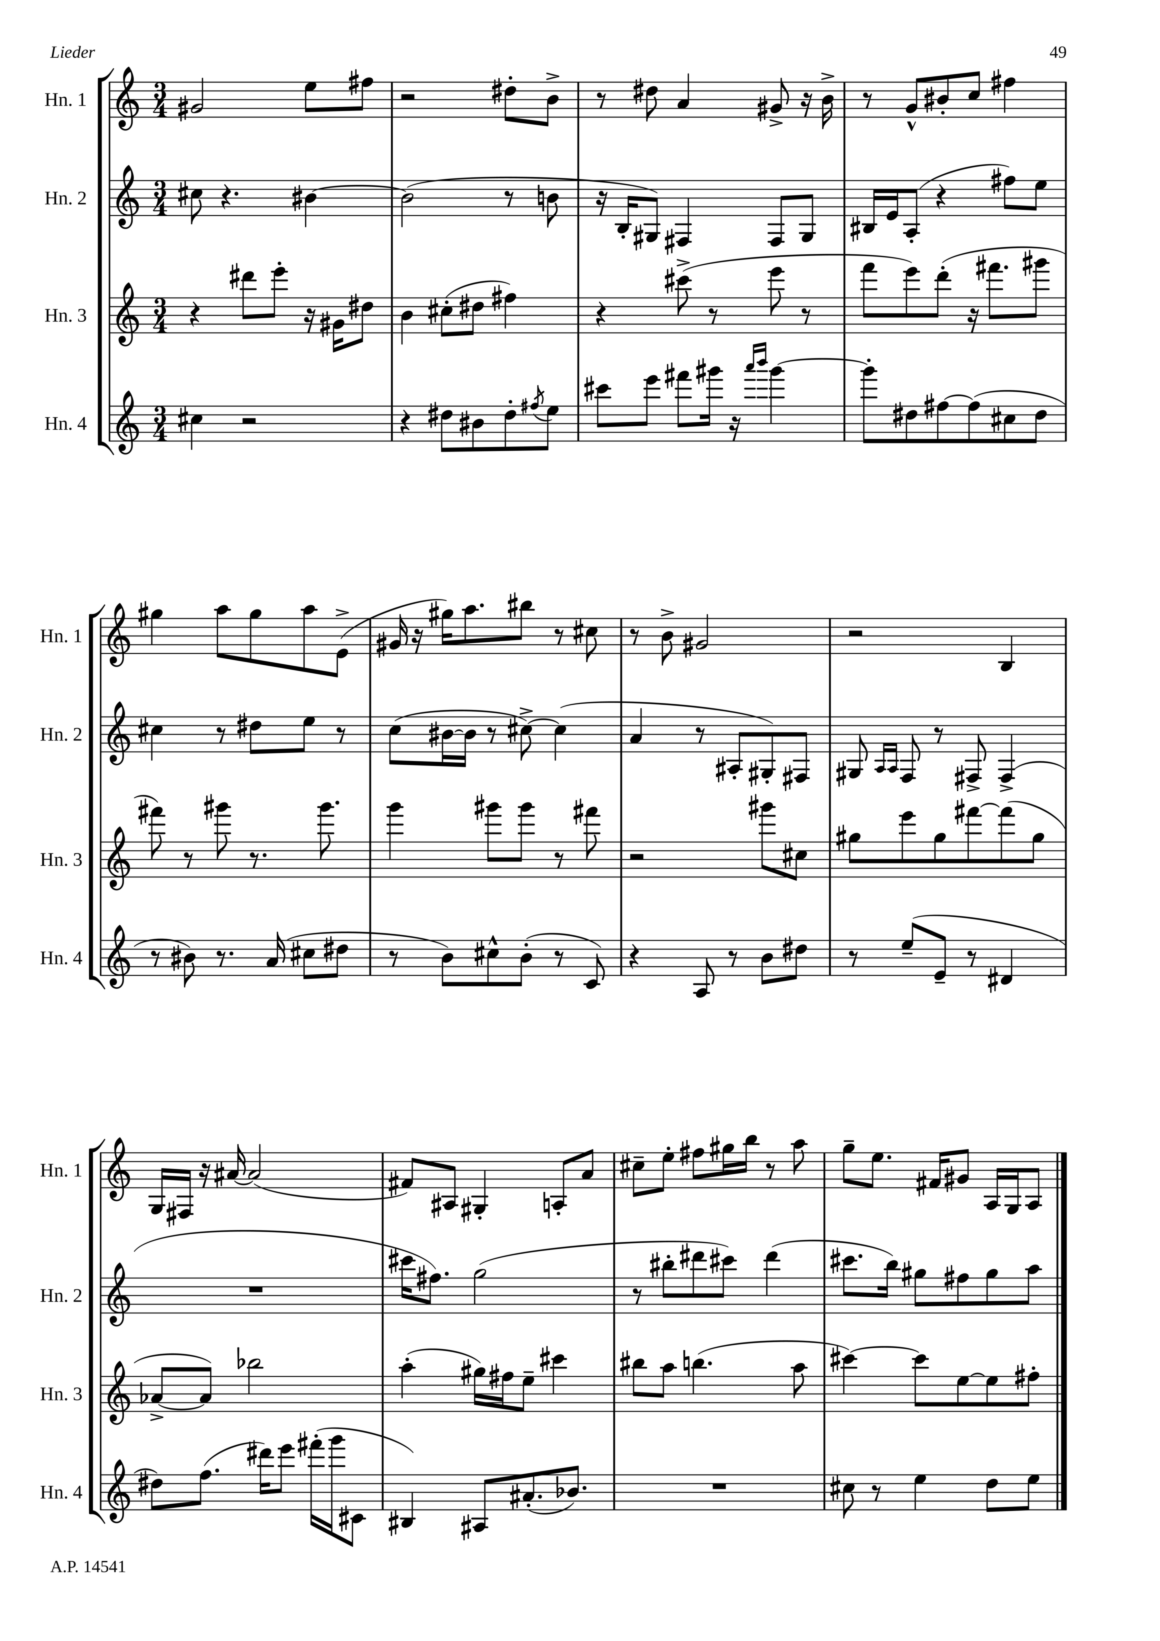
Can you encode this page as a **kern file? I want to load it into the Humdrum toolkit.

**kern	**kern	**kern	**kern
*part4	*part3	*part2	*part1
*staff4	*staff3	*staff2	*staff1
*I"Hn. 4	*I"Hn. 3	*I"Hn. 2	*I"Hn. 1
*I'Hn. 4	*I'Hn. 3	*I'Hn. 2	*I'Hn. 1
*clefG2	*clefG2	*clefG2	*clefG2
*k[]	*k[]	*k[]	*k[]
*M3/4	*M3/4	*M3/4	*M3/4
=53	=53	=53	=53
4cc#X\	4r	8cc#X\	2g#X/
.	.	4.r	.
2r	8ddd#X\L	.	.
.	8eee'\J	.	.
.	16r	[4b#X\	8ee\L
.	16g#X\KL	.	.
.	8dd#X\J	.	8ff#X\J
=54	=54	=54	=54
4r	4b\	(2b#\]	2r
8dd#X\L	(8cc#X'\L	.	.
8b#X\	8dd#X\J	.	.
8dd#'\	4ff#X\)	8r	8dd#X'\L
8qff#X/	.	.	.
8ee\J	.	8bn\	8b^\J
=55	=55	=55	=55
8ccc#X\L	4r	16r	8r
.	.	16B'/KL	.
8eee\J	.	8G#X/J)	8dd#X\
8fff#X\L	(8ccc#X^\	4F#X/	4a/
16ggg#X\Jk	8r	.	.
16r	.	.	.
16qqaaa/LL	.	.	.
16qqbbb/JJ	.	.	.
[4ggg#\	8eee\	8F#/L	8g#X^/
.	8r	8G#/J	16r
.	.	.	16b^\
=56	=56	=56	=56
8ggg#'\L]	8fff\L	16B#X/LL	8r
.	.	16e/J	.
8dd#X\	8eee\)	(8A'/J	8g^^/L
[8ff#X\	(8ddd'\J	4r	8b#X'/
(8ff#\]	16r	.	8cc/J
.	8.fff#X\L	.	.
8cc#X\	.	8ff#X\L)	4ff#X\
8dd#\J	8ggg#X\J	8ee\J	.
!!LO:LB:g=z
=57	=57	=57	=57
8r	8fff#X\)	4cc#X\	4gg#X\
8b#X\)	8r	.	.
8.r	8ggg#X\	8r	8aa\L
.	8.r	8dd#X\L	8gg#\
(16a/	.	.	.
8cc#X\L	.	8ee\J	8aa\
.	8.ggg#\	.	.
8dd#X\J	.	8r	(8e^\J
=58	=58	=58	=58
8r	4ggg\	(8cc\L	16g#X/
.	.	.	16r
8b\L)	.	[16b#X\L	16gg#X\KL)
.	.	16b#\JJ]	8.aa\
8cc#X^^\	8ggg#X\L	8r	.
(8b'\J	8ggg#\J	[8cc#X^\)	8bb#X\J
8r	8r	(4cc#\]	8r
8c/)	8fff#X\	.	8cc#X\
=59	=59	=59	=59
4r	2r	4a/	8r
.	.	.	8b^\
8A/	.	8r	2g#X/
8r	.	8A#X'/L	.
8b\L	8ggg#X\L	8G#X'/)	.
8dd#X\J	8cc#X\J	8F#X/J	.
=60	=60	=60	=60
8r	8gg#X\L	8G#X/	2r
.	.	16qqA/LL	.
.	.	16qqA/JJ	.
(8ee~/L	8eee\	8F/	.
8e~/J	8gg#\	8r	.
8r	[8fff#X\	8F#X^/	.
4d#X/	(8fff#\]	(4F#^/	4B/
.	8gg#\J	.	.
!!LO:LB:g=z
=61	=61	=61	=61
8dd#X\L)	[8a-X^/L	2.r	16G/LL
.	.	.	16F#X/JJ
(8.ff\J	8a-/J])	.	16r
.	.	.	[16a#X/
.	2bb-X\	.	(2a#/]
16ddd#X\KL)	.	.	.
8eee\J	.	.	.
(16fff#X'\LL	.	.	.
16ggg\J	.	.	.
8c#X\J	.	.	.
=62	=62	=62	=62
4B#X/)	(4aa'\	16ccc#X\KL	8f#X/L)
.	.	8.ff#X\J)	.
.	.	.	8A#X/J
8A#X/L	16gg#X\LL)	(2gg\	4G#X'/
.	16ff#X\J	.	.
(8.a#X'/	8ee~\J	.	.
.	4ccc#X\	.	8An'/L
8.b-X/J)	.	.	.
.	.	.	8a/J
=63	=63	=63	=63
2.r	8bb#X\L	8r	8cc#X~\L
.	8aa\J	8bb#X'\L	8ee'\J
.	(4.bbn\	8ddd#X\	8ff#X\L
.	.	8ccc#X\J)	16gg#X\L
.	.	.	16bb\JJ
.	.	(4ddd#\	8r
.	8aa\	.	8aa\
=64	=64	=64	=64
8cc#X\	[4ccc#X\)	8.ccc#X\L	8gg~\L
8r	.	.	8.ee\J
.	.	16bb\Jk)	.
4ee\	8ccc#\L]	8gg#X\L	.
.	.	.	16f#X/KL
.	[8ee\	8ff#X\	8g#X/J
8dd\L	8ee\]	8gg#\	16A/LL
.	.	.	16G/J
8ee\J	8ff#X'\J	8aa\J	8A/J
==	==	==	==
*-	*-	*-	*-
